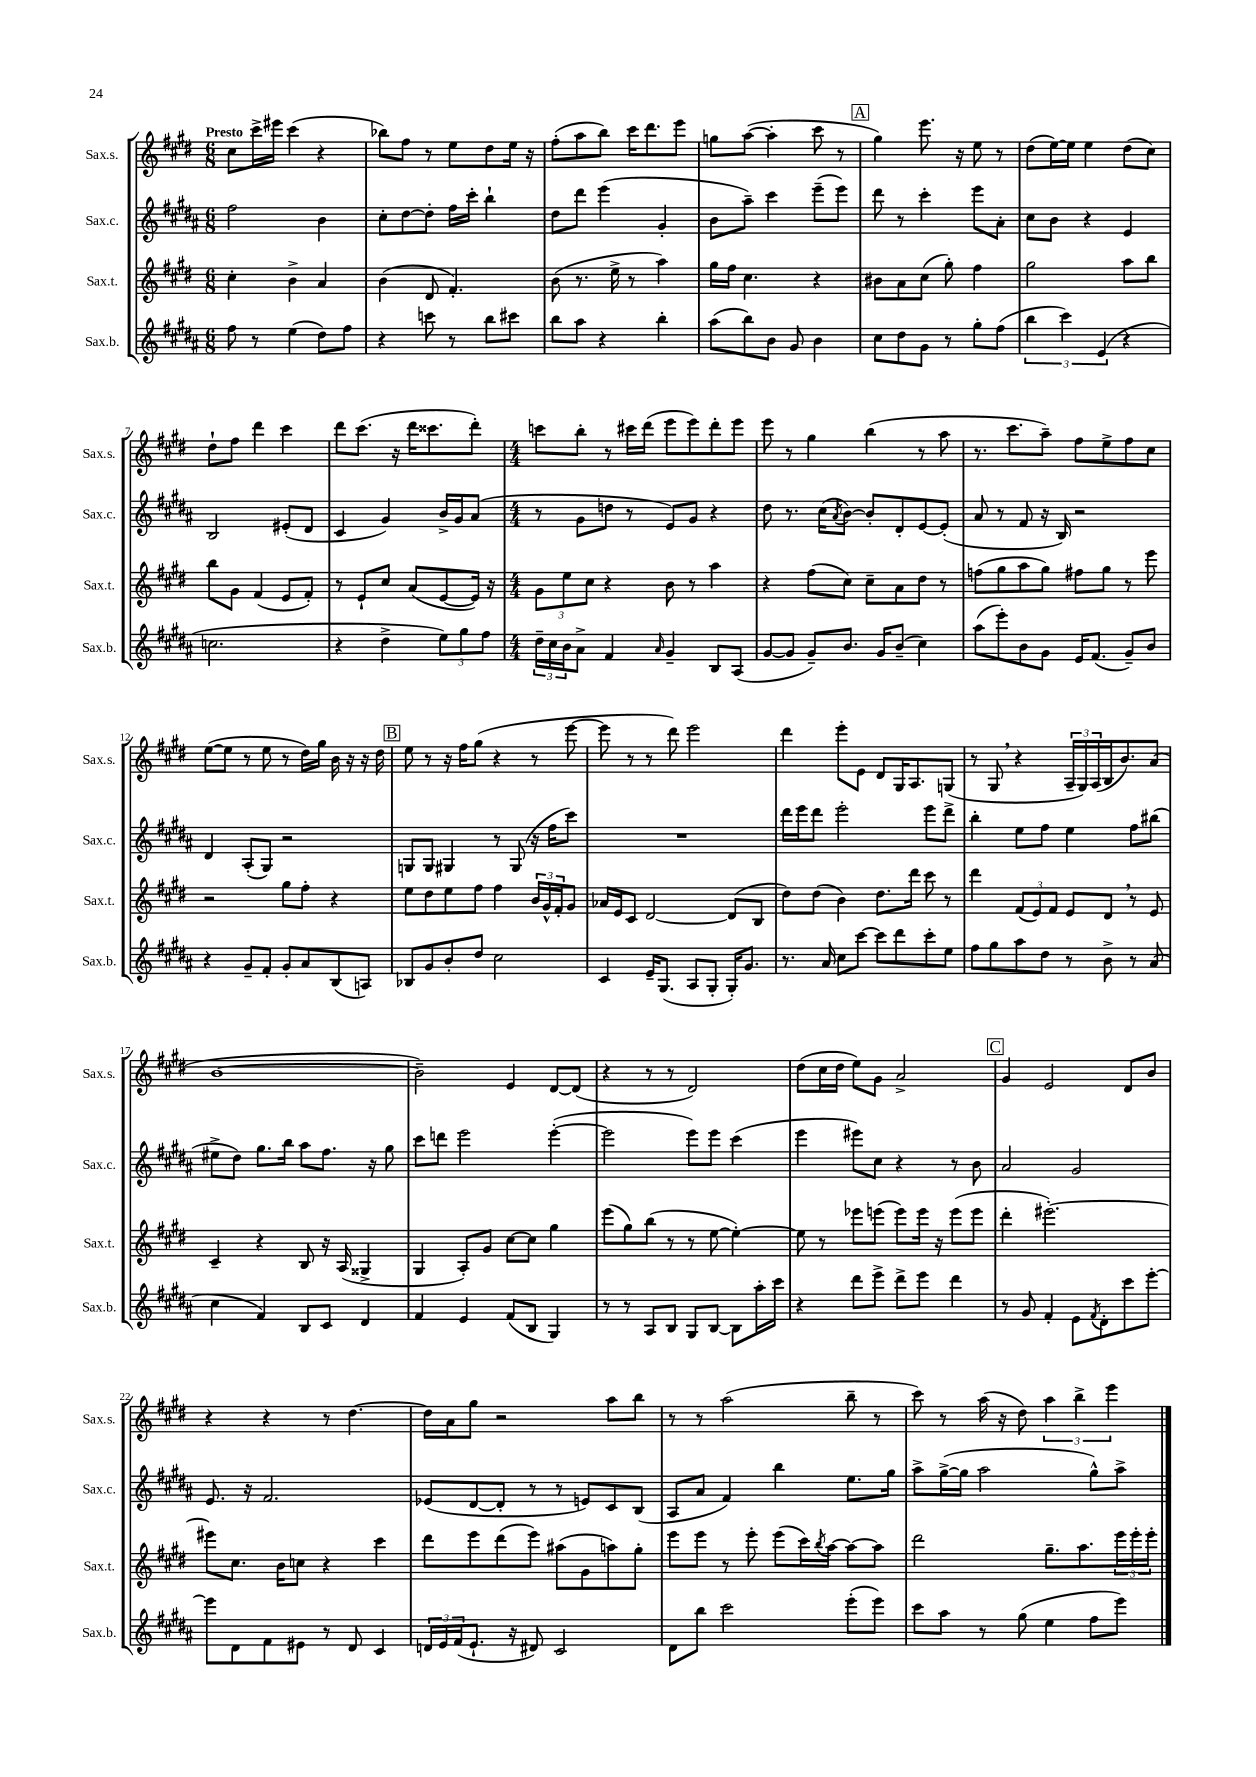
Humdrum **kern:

**kern	**kern	**kern	**kern
*staff4	*staff3	*staff2	*staff1
*clefG2	*clefG2	*clefG2	*clefG2
*k[f#c#g#d#a#]	*k[f#c#g#d#]	*k[f#c#g#d#a#]	*k[f#c#g#d#]
*M6/8	*M6/8	*M6/8	*M6/8
8ff#	4cc#'	2ff#	8cc#
8r	.	.	16ccc#^
.	.	.	16eee#
(4ee	4b^	.	(4ccc#
8dd#)	4a	4b	4r
8ff#	.	.	.
=	=	=	=
4r	(4b	8cc#'	8bb-)
.	.	[8dd#	8ff#
8ccc	8d#	8dd#']	8r
8r	4.f#')	16ff#	8ee
.	.	16ccc#'	.
8bb	.	4bb`	8dd#
8ccc#	.	.	16ee
.	.	.	16r
=	=	=	=
8bb	(8b	8dd#	(8ff#'
8aa#	8.r	8ddd#	8aa
4r	.	(4eee	8bb)
.	16ee^	.	.
.	8r	.	16ccc#
.	.	.	8.ddd#
4bb'	4aa)	4g#'	.
.	.	.	8eee
=	=	=	=
(8aa#	16gg#	8b	8gg
.	16ff#	.	.
8bb)	4.cc#	8aa#~)	([8aa
8b	.	4ccc#	4aa']
8g#	.	.	.
4b	4r	(8eee~	8ccc#
.	.	8eee)	8r
=	=	=	=
8cc#	8b#	8ddd#	4gg#)
8dd#	8a	8r	.
8g#	(8cc#	4ccc#'	8.eee
8r	8gg#')	.	.
.	.	.	16r
8gg#'	4ff#	8eee	8ee
(8ff#	.	8a#'	8r
=	=	=	=
6bb	2gg#	8cc#	(8dd#
.	.	8b	[16ee)
6ccc#)	.	.	.
.	.	.	16ee]
.	.	4r	4ee
(6e	.	.	.
4r	8aa	4e	(8dd#
.	8bb	.	8cc#)
=	=	=	=
2.cc	8bb	2B	8dd#`
.	8g#	.	8ff#
.	(4f#	.	4ddd#
.	8e	(8e#'	4ccc#
.	8f#')	8d#	.
=	=	=	=
4r	8r	4c#	8ddd#
.	8e`	.	(8.ccc#
4dd#^	8cc#	4g#)	.
.	.	.	16r
.	(8a	.	16ddd#
.	.	.	8.ccc##
12ee)	[8e	16b^	.
.	.	16g#	.
12gg#	.	.	.
.	16e])	(8a#	8ddd#')
12ff#	.	.	.
.	16r	.	.
=	=	=	=
*M4/4	*M4/4	*M4/4	*M4/4
24dd#~	12g#	8r	8ccc
24cc#	.	.	.
24b	12ee	.	.
8a#^	.	8g#	8bb'
.	12cc#	.	.
4f#	4r	8dd	8r
.	.	8r	16ccc#
.	.	.	(16ddd#
16qqa#	.	.	.
4g#~	8b	8e)	8eee
.	8r	8g#	8eee)
8B	4aa	4r	8ddd#'
(8A#	.	.	8eee
=	=	=	=
[8g#	4r	8dd#	8eee
8g#]	.	8.r	8r
8g#~)	(8ff#	.	4gg#
.	.	(16cc#	.
.	.	8qa#	.
8.b	8cc#)	[8b)	.
.	8cc#~	8b']	(4bb
16g#	.	.	.
(8b~	8a	8d#'	.
4cc#)	8dd#	[8e	8r
.	8r	(8e']	8aa
=	=	=	=
(8aa#	(8ff	8a#	8.r
8eee')	8gg#	8r	.
.	.	.	8.ccc#
8b	8aa	8f#	.
8g#	8gg#)	16r	8aa~)
.	.	16B)	.
16e	8ff#	2r	8ff#
(8.f#	.	.	.
.	8gg#	.	8ee^
8g#~)	8r	.	8ff#
8b	8eee	.	8cc#
=	=	=	=
4r	2r	4d#	([8ee
.	.	.	8ee]
8g#~	.	(8A#'	8r
8f#'	.	8G#)	8ee
8g#'	8gg#	2r	8r
8a#	8ff#'	.	16dd#)
.	.	.	16gg#
(8B	4r	.	16b
.	.	.	16r
8A)	.	.	16r
.	.	.	16dd#
=	=	=	=
8B-	8ee	8G	8ee
8g#	8dd#	8G	8r
8b'	8ee	4G#	16r
.	.	.	16ff#
8dd#	8ff#	.	(8gg#
2cc#	4ff#	8r	4r
.	.	(8G#	.
.	24b	16r	8r
.	24g#^^	.	.
.	.	16ff#	.
.	24f#'	.	.
.	8g#	8ccc#)	[8eee
=	=	=	=
4c#	16a-	1r	8eee]
.	16e	.	.
.	8c#	.	8r
16e~	[2d#	.	8r
(8.G#	.	.	.
.	.	.	8ddd#)
8A#	.	.	2eee
8G#'	.	.	.
16G#')	(8d#]	.	.
8.g#	.	.	.
.	8B	.	.
=	=	=	=
8.r	8dd#)	16ddd#	4ddd#
.	.	16eee	.
.	(8dd#	8ddd#	.
16a#	.	.	.
8cc#	4b)	2eee'	8eee'
[8ccc#	.	.	8e
8ccc#]	8.dd#	.	8d#
8ddd#	.	.	16G#
.	16ddd#	.	8.A
8ccc#'	8ccc#	8eee	.
8ee	8r	8ddd#^	(8G
=	=	=	=
8ff#	4ddd#	4bb'	8r
8gg#	.	.	8G#
8aa#	(12f#	8ee	4r
.	12e)	.	.
8dd#	.	8ff#	.
.	12f#	.	.
8r	8e	4ee	24A~
.	.	.	24G#)
.	.	.	(24A
8b^	8d#	.	16B
.	.	.	8.b)
8r	8r	8ff#	.
(8a#	8e	(8bb#	(8a
=	=	=	=
4cc#	4c#~	8ee#^	[1b
.	.	8dd#)	.
4f#)	4r	8.gg#	.
.	.	16bb	.
8B	8B	8aa#	.
8c#	16r	8.ff#	.
.	(16A	.	.
4d#	4G##^	.	.
.	.	16r	.
.	.	8gg#	.
=	=	=	=
4f#	4G#	8ccc#	2b~])
.	.	8ddd	.
4e	8A')	2eee	.
.	8g#	.	.
(8f#	[8cc#	.	4e
8B	8cc#]	.	.
4G#)	4gg#	([4eee'	[8d#
.	.	.	(8d#]
=	=	=	=
8r	(8eee	2eee]	4r
8r	8gg#)	.	.
8A#	(8bb	.	8r
8B	8r	.	8r
8G#	8r	8eee)	2d#)
[8B	[8ee	8eee	.
8B]	4ee'_)	(4ccc#	.
16aa#'	.	.	.
16ccc#	.	.	.
=	=	=	=
4r	8ee]	4eee	(8dd#
.	8r	.	16cc#
.	.	.	16dd#
8ddd#	8eee-	8eee#)	8ee)
8eee^	(8eee	8cc#	8g#
8ddd#^	8eee)	4r	2a^
8eee	16eee	.	.
.	16r	.	.
4ddd#	(8eee	8r	.
.	8eee	8b	.
=	=	=	=
8r	4ddd#'	2a#	4g#
8g#	.	.	.
4f#'	[2.eee#')	.	2e
8e	.	2g#	.
8qf#	.	.	.
8d#'	.	.	.
8ccc#	.	.	8d#
[8eee'	.	.	8b
=	=	=	=
8eee]	8eee#]	8.e	4r
8d#	8.cc#	.	.
.	.	16r	.
8f#	.	2.f#	4r
.	16b	.	.
8e#	8cc	.	.
8r	4r	.	8r
8d#	.	.	[4.dd#
4c#	4ccc#	.	.
=	=	=	=
24d	8ddd#	(8e-	16dd#]
24e	.	.	.
.	.	.	16a
(24f#	.	.	.
8.e`	8eee	[8d#	8gg#
.	(8ddd#	8d#']	2r
16r	.	.	.
8d#)	8eee)	8r	.
2c#	(8aa#	8r	.
.	8g#	8e)	.
.	8aa)	8c#	8aa
.	8gg#'	(8B	8bb
=	=	=	=
8d#	8eee	8A#	8r
8bb	8eee	8a#	8r
2ccc#	8r	4f#)	(2aa
.	8eee'	.	.
.	(8eee	4bb	.
.	16ccc#)	.	.
.	8qbb	.	.
.	[16aa	.	.
(8eee'	8aa_	8.ee	8bb~
8eee)	8aa]	.	8r
.	.	16gg#	.
=	=	=	=
8ccc#	2ddd#	8aa#^	8ccc#)
8aa#	.	([16gg#^	8r
.	.	16gg#]	.
8r	.	2aa#	(16aa
.	.	.	16r
(8gg#	.	.	8dd#)
4ee	8.gg#~	.	6aa
.	.	.	6bb^
.	8.aa	.	.
8ff#	.	8gg#^^)	.
.	.	.	6eee
8eee)	24eee	8aa#^	.
.	24eee'	.	.
.	24eee'	.	.
==	==	==	==
*-	*-	*-	*-
